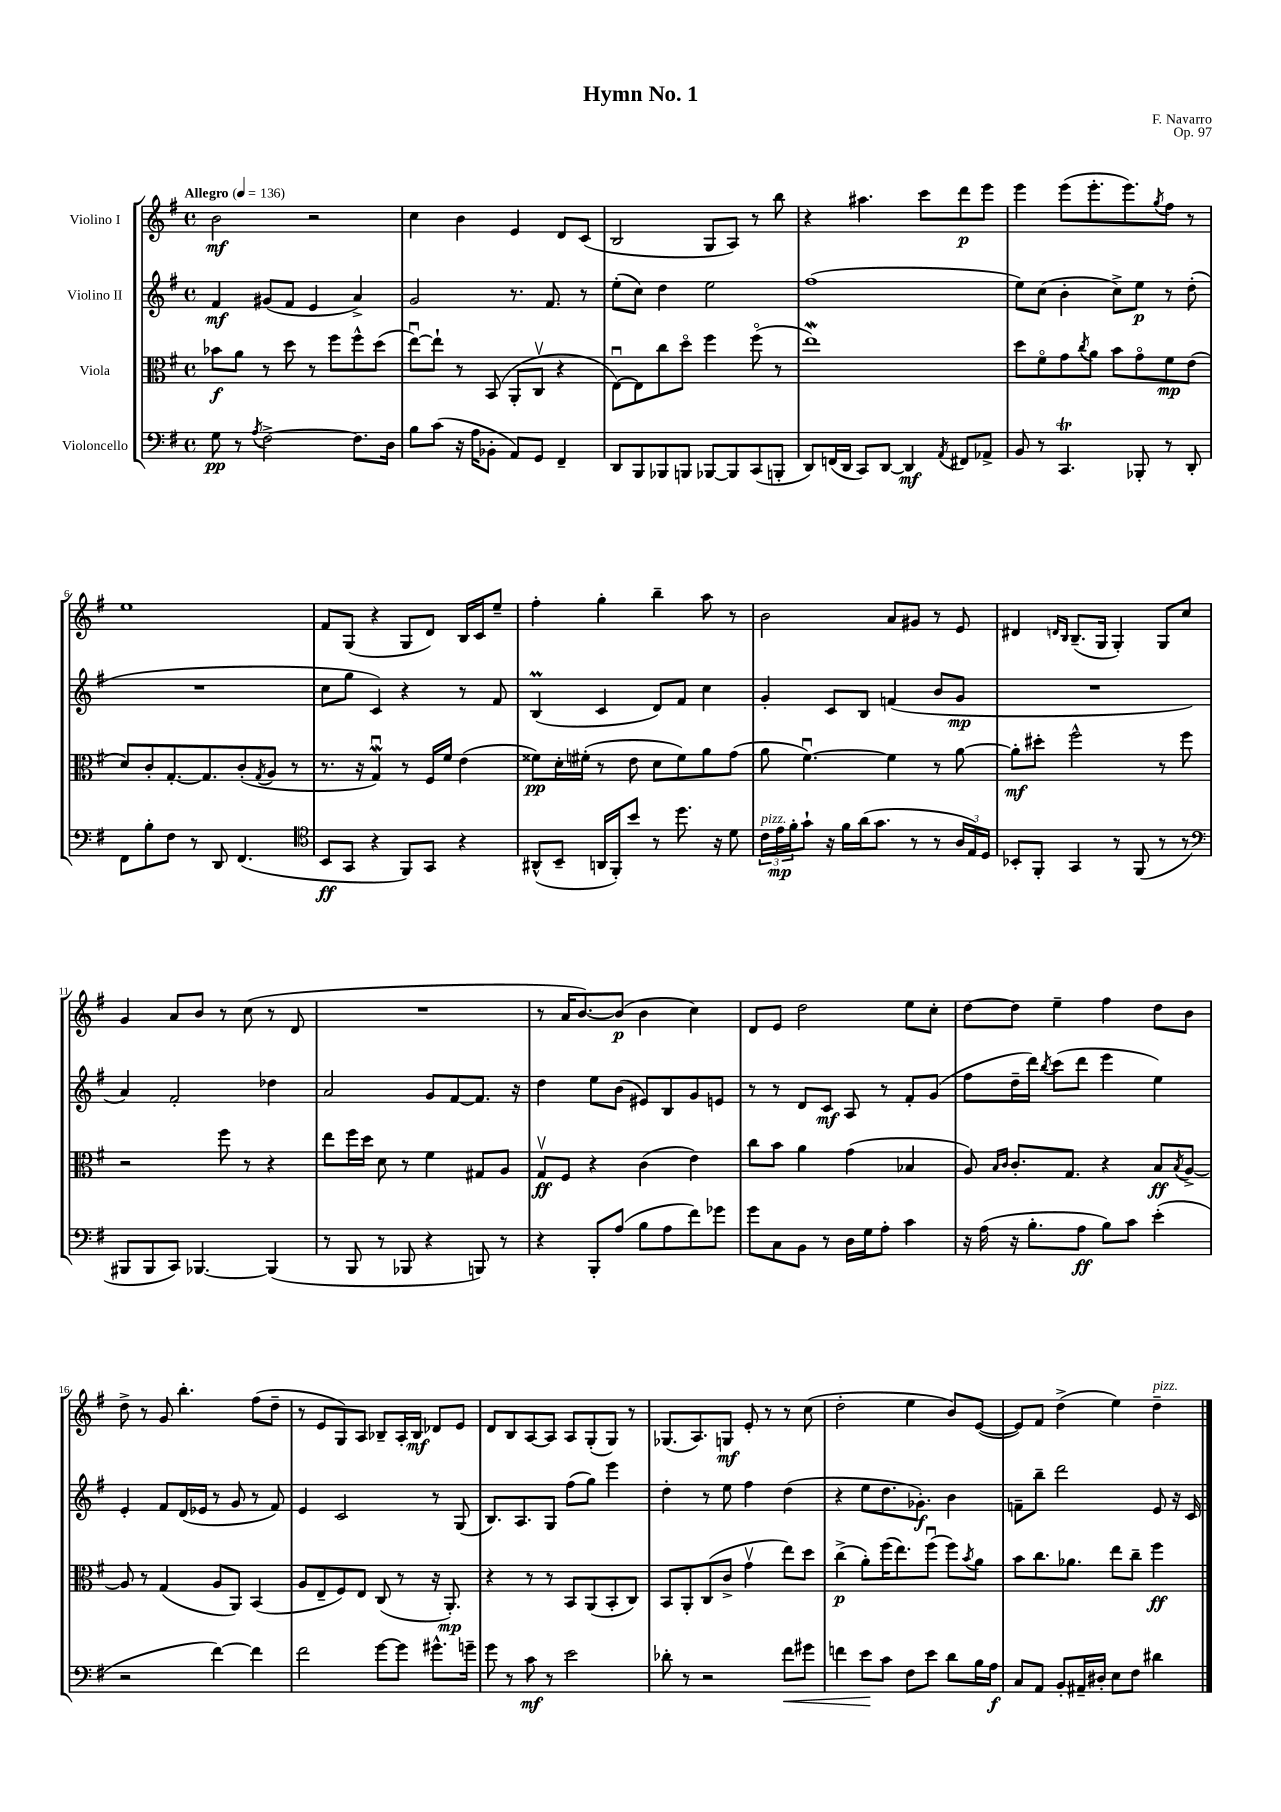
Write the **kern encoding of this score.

**kern	**kern	**kern	**kern
*staff4	*staff3	*staff2	*staff1
*clefF4	*clefC3	*clefG2	*clefG2
*k[f#]	*k[f#]	*k[f#]	*k[f#]
*M4/4	*M4/4	*M4/4	*M4/4
*met(c)	*met(c)	*met(c)	*met(c)
*MM136	*MM136	*MM136	*MM136
8G\	8b-\L	4f#/	2b\
8r	8a\J	.	.
8qA/	.	.	.
[2F#^\	8r	(8g#/L	.
.	8dd\	8f#/J	.
.	8r	4e/	2r
.	8ff#\L	.	.
8.F#\]L	8ff#^^\	4a^/)	.
.	(8dd\J	.	.
16D\Jk	.	.	.
=	=	=	=
8B\L	[8eeu\L)	2g/	4cc\
(8c\J	8ee`\]J	.	.
16r	8r	.	4b\
16A\LK	.	.	.
8BB-'\J	(8BB/	.	.
8AA/L)	8AA'/L	8.r	4e/
8GG/J	8Cv/J	.	.
.	.	8.f#/	.
4FF#~/	4r	.	8d/L
.	.	8r	(8c/J
=	=	=	=
8DD/L	[8Eu\L)	(8ee'\L	2B/
8BBB/	8E\]	8cc\J)	.
8BBB-/	8cc\	4dd\	.
8BBB/J	8ddo\J	.	.
[8BBB-/L	4ff#\	2ee\	8G/L
8BBB-/]	.	.	8A/J)
(8CC/	(8ff#o\	.	8r
8BBB'/J	8r	.	8bb\
=	=	=	=
8DD/L)	1ee)	(1ff#	4r
(16FF/L	.	.	.
16DD/JJ	.	.	.
8CC/L)	.	.	4.aa#\
[8DD/J	.	.	.
4DD/]	.	.	.
.	.	.	8ccc\L
8qAA/	.	.	.
8FF#/L	.	.	8ddd\
8AA-^/J	.	.	8eee\J
=	=	=	=
8BB/	8dd\L	8ee\L)	4eee\
8r	8f#o\	(8cc\J	.
4.CC/	8g\	4b'\	(8eee\L
.	8qcc/	.	.
.	8a\J	.	8.eee'\
.	8b\L	8cc^\L)	.
.	.	.	8.eee\)
8BBB-'/	8go\	8ee\J	.
.	.	.	8qgg/
8r	8f#\	8r	8ff#\J
8DD'/	(8e\J	(8dd'\	8r
=	=	=	=
8FF#\L	8d/L)	1r	1ee
8B'\	8c'/	.	.
8F#\J	[8.G'/	.	.
8r	.	.	.
.	8.G/]	.	.
8DD/	.	.	.
(4.FF#/	(8c'/	.	.
.	8qG/	.	.
.	8A/J	.	.
.	8r	.	.
=	=	=	=
*clefC4	*	*	*
8BB/L	8.r	8cc\L	8f#/L
8GG/J	.	8gg\J	(8G/J
.	16r	.	.
4r	4Gu/)	4c/)	4r
8FF#/L)	8r	4r	8G/L
8GG/J	16F#/LL	.	8d/J)
.	16f#/JJ	.	.
4r	(4e\	8r	16B/LL
.	.	.	16c/J
.	.	8f#/	8ee~/J
=	=	=	=
(8AA#^^/L	8f##\L)	(4B/	4ff#'\
8BB~/J	16d'\L	.	.
.	(16f#'\JJ	.	.
16AA/LL	8r	4c/	4gg'\
16FF#'/J)	.	.	.
8b/J	8e\	.	.
8r	8d\L	8d/L)	4bb~\
8.dd\	8f#\)	8f#/J	.
.	8a\	4cc\	8aa\
16r	.	.	.
8d\	(8g\J	.	8r
=	=	=	=
24c\LL	8a\	4g'/	2b\
24e\	.	.	.
24f#'\J	.	.	.
8g`\J	[4.f#u\)	.	.
16r	.	8c/L	.
16f#\LL	.	.	.
(16a\J	.	8B/J	.
8.g\J	.	.	.
.	4f#\]	(4f/	8a/L
8r	.	.	8g#/J
8r	8r	8b/L	8r
24A/LL	[8a\	8g/J	8e/
24E/)	.	.	.
24D/JJ	.	.	.
=	=	=	=
8BB-'/L	8a'\]L	1r	4d#/
8FF#'/J	8dd#'\J	.	.
.	.	.	16qqd/LL
.	.	.	16qqB/JJ
4GG/	2ff#^^\	.	(8.B~/L
.	.	.	16G/Jk
8r	.	.	4G'/)
(8FF#/	.	.	.
8r	8r	.	8G/L
8r	8ff#\	.	8cc/J
=	=	=	=
*clefF4	*	*	*
8BBB#/L	2r	4a/)	4g/
8BBB#/	.	.	.
8CC/J)	.	2f#'/	8a/L
[4.BBB-/	.	.	8b/J
.	8ff#\	.	8r
.	8r	.	(8cc\
(4BBB-/]	4r	4dd-\	8r
.	.	.	8d/
=	=	=	=
8r	8ee\L	2a/	1r
8BBB/	16ff#\L	.	.
.	16dd\JJ	.	.
8r	8d\	.	.
8BBB-/	8r	.	.
4r	4f#\	8g/L	.
.	.	[8f#/	.
8BBB/)	8G#/L	8.f#/]J	.
8r	8A/J	.	.
.	.	16r	.
=	=	=	=
4r	8Gv/L	4dd\	8r
.	8F#/J	.	16a/LK
.	.	.	[8.b/)
8BBB'/L	4r	8ee\L	.
(8A/J	.	(8b\J	(8b/]J
8B\L	(4c\	8e#/L)	4b\
8A\	.	8B/	.
8f#\)	4e\)	8g/	4cc\)
8g-\J	.	8e/J	.
=	=	=	=
8g\L	8cc\L	8r	8d/L
8C\	8b\J	8r	8e/J
8BB\J	4a\	8d/L	2dd\
8r	.	8c/J	.
16D\LL	(4g\	8A/	.
16G\J	.	.	.
8A'\J	.	8r	.
4c\	4B-/	8f#'/L	8ee\L
.	.	(8g/J	8cc'\J
=	=	=	=
16r	8A/)	8ff#\L	[8dd\L
(16A\	.	.	.
.	16qqB/LL	.	.
.	16qqc/JJ	.	.
16r	8.c'/L	16dd~\L	8dd\]J
8.B'\L	.	16ddd\JJ)	.
.	.	8qbb/	.
.	.	(8ccc\L	4ee~\
.	8.G/J	.	.
8A\J	.	8ddd\J	.
8B\L)	4r	4eee\	4ff#\
8c\J	.	.	.
(4e'\	8B/L	4ee\)	8dd\L
.	8qB/	.	.
.	[8A^/J	.	8b\J
=	=	=	=
2r	8A/]	4e'/	8dd^\
.	8r	.	8r
.	(4G/	8f#/L	8g/
.	.	(16d/L	4.bb'\
.	.	16e-/JJ	.
[4f#\)	8A/L	8r	.
.	8AA/J)	8g/	.
4f#\]	(4BB/	8r	(8ff#\L
.	.	8f#/)	8dd~\J
=	=	=	=
2f#\	8A/L	4e/	8r
.	8E~/	.	8e/L
.	8F#/)	2c/	8G/)
.	8E/J	.	8A/J
[8g\L	(8C/	.	8B-~/L
8g\]J	8r	.	16A'/L
.	.	.	16B-/JJ
8.g#^^\L	16r	8r	8d-/L
.	8.AA'/)	.	.
.	.	(8G/	8e/J
16g~\Jk	.	.	.
=	=	=	=
8g\	4r	8.B/L)	8d/L
8r	.	.	8B/
.	.	8.A/	.
8c\	8r	.	[8A/
8r	8r	8G/J	8A/]J
2e\	8BB/L	(8ff#\L	8A/L
.	(8AA/	8gg\J)	(8G'/
.	8BB'/	4eee\	8G/J)
.	8C/J)	.	8r
=	=	=	=
8d-'\	8BB/L	4dd'\	(8.G-/L
8r	8AA'/	.	.
.	.	.	8.A/)
2r	(8C/	8r	.
.	8c^/J	8ee\	8G/J
.	4gv\	4ff#\	8e'/
.	.	.	8r
8f#\L	8ee\L)	(4dd\	8r
8g#\J	8dd\J	.	(8cc\
=	=	=	=
4f\	(4cc^\	4r	2dd'\
8e\L	8a'\L)	8ee\L	.
8c\J	(16ff#\K	8.dd\	.
.	8.ee\)	.	.
8F#\L	.	.	4ee\
.	.	8.g-'\J)	.
8e\J	(8ff#u\J	.	.
8d\L	8ff#\L)	4b\	8b/L)
.	8qb/	.	.
16B\L	8a\J	.	([8e/J
16A\JJ	.	.	.
=	=	=	=
8C/L	8b\L	8f~\L	8e/]L)
8AA/J	8.cc\	8bb~\J	8f#/J
8BB'/L	.	2ddd\	(4dd^\
.	8.a-\J	.	.
16AA#~/L	.	.	.
16D#'/JJ	.	.	.
8E\L	8ee\L	.	4ee\)
8F#\J	8cc~\J	.	.
4d#\	4ff#\	8e/	4dd~\
.	.	16r	.
.	.	16c/	.
==	==	==	==
*-	*-	*-	*-
